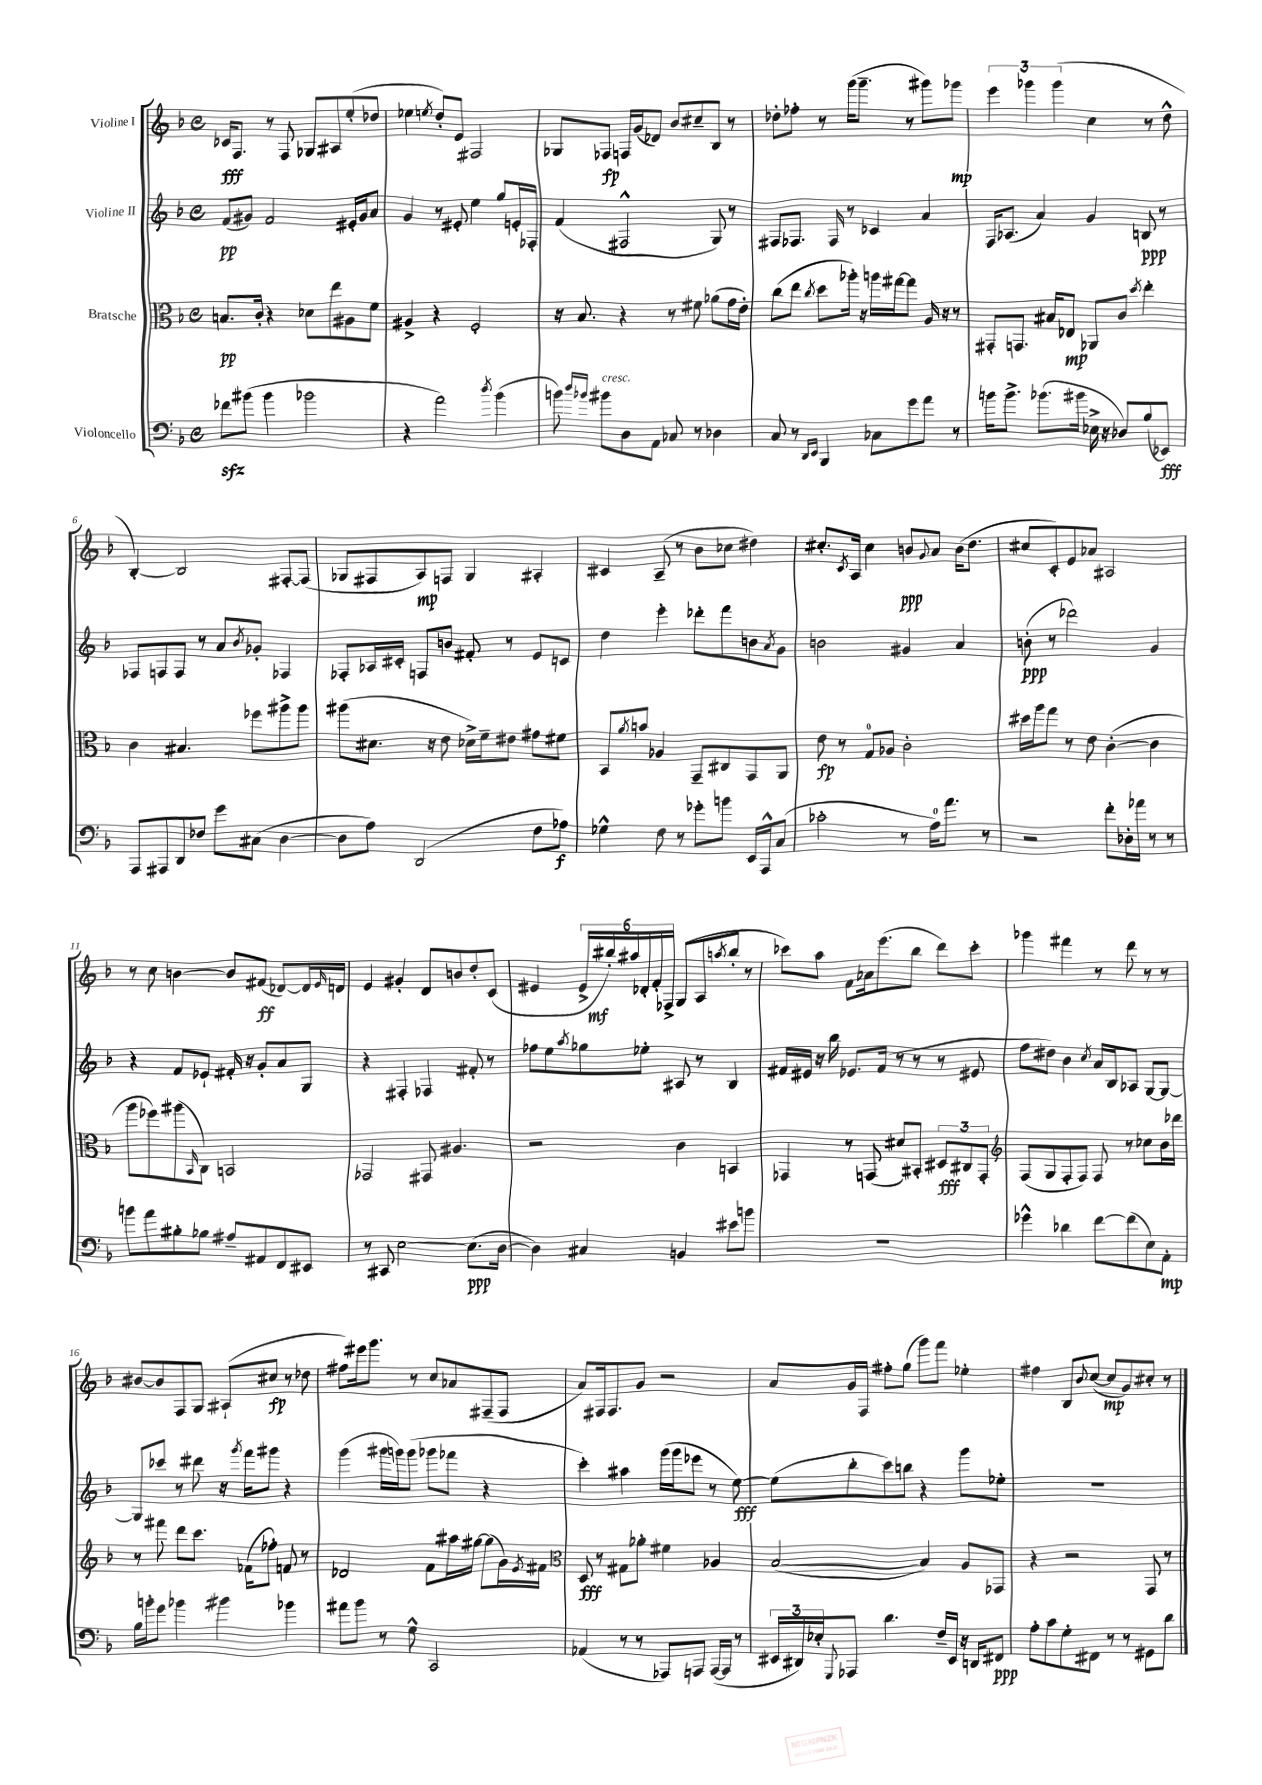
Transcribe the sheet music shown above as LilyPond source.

<<
\new StaffGroup <<
\new Staff = "s0" \with { instrumentName = "Violine I" } {
    \clef treble \key f \major \defaultTimeSignature \time 4/4
    ces'16\fff f8. r8 f8 ges8 ais8 e''8-.( des''8 |
    ees''4 \acciaccatura { e''8 } d''8-.) e'8 fis2 |
    ges8 fes8\fp f16 g'16( des'8) bes'8 cis''8-- bes8 r8 |
    des''8-. fes''8-. r8 g'''16( g'''8.-- r8 gis'''8) ges'''8\mp |
    \tuplet 3/2 { e'''4 ges'''4 ges'''4( } c''4 r8 d''8-^ |
    bes4~-.) bes2 fis8~-. fis8( |
    ges8 fis8 a8\mp) f8 ges4 ais4-. |
    cis'4 a8--( r8 bes'8 ces''8 dis''4) |
    cis''8.-. \acciaccatura { c'8 } a16 cis''4 b'8\ppp \appoggiatura { g'8 } a'8 b'16( d''8. |
    cis''8 c'8-.) e'8 aes'8 ais2 |
    r8 c''8 b'4~ b'8 fis'8\ff( des'8~) des'16 \grace { e'16 } d'16 |
    e'4 gis'4-. d'8 b'8 d''8-. c'8( |
    eis'4 \tuplet 6/4 { eis'16-> bis''16-.\mf) ais''16 des'16-. f'16-. fes16-> } g8( a8 \acciaccatura { a''8 } bis''8-. r8 |
    ces'''8) a''8 f'8 aes'16 e'''8.( bes''8 d'''8) ces'''8-. |
    ges'''4 fis'''4 r8 d'''8 r8 r8 |
    bis'8~ bis'8 f8 g8 ais8-!( cis''8\fp r8 des''8 |
    fis''8) eis'''16 g'''8. r8 c''8 aes'8 fis8--( fis8 |
    a'8) fis16 fis8. g'8 r2 |
    a'8 g'16 f16 fis''8-. g''8( g'''8) f'''8 ees''4-. |
    fis''4 bes8 \appoggiatura { bes'8 } c''8~( c''8\mp g'8) cis''8-. r8 \bar "|." |
}
\new Staff = "s1" \with { instrumentName = "Violine II" } {
    \clef treble \key f \major \defaultTimeSignature \time 4/4
    f'8\pp( gis'8) f'2 eis'16-. gis'16 a'8 |
    g'4 r8 eis'8-. e''4 g''8 e'16-. fes16-. |
    f'4( fis2-^ g8) r8 |
    fis8 fes8. fes16 r8 ces'4 a'4 |
    f16 aes8.( a'4) g'4 b8\ppp r8 |
    fes8 f8 f8 r8 a'8 \acciaccatura { bes'8 } ges'8-. fes4 |
    fes8-. aes16 cis'16-. f8 b'8 fis'8-. r8 e'8 c'8 |
    d''4 e'''4-. des'''8-. f'''8 b'8 \acciaccatura { a'8 } g'8 |
    b'2 gis'4 a'4 |
    b'8-.\ppp( r8 des'''2) g'4 |
    r4 f'8 ees'8-! fis'16-. r16 g'8-. a'8 g8 |
    r4 fis4-. fes4 fis'8-. r8 |
    fes''8 e''8 \acciaccatura { a''8 } ges''8 ees''8-. ais8 r8 bes4 |
    fis'16 eis'16 r16 bes''16 ees'8. fis'16( r8 r8 r8 eis'8 |
    f''8 dis''8) bes'4 \acciaccatura { c''8 } a'16 bes16 aes8 g8~ g8~ |
    g8 ces'''8 r8 dis'''8 r16 \acciaccatura { g'''8 } f'''16 gis'''8 r4 |
    g'''4( gis'''16 g'''16) g'''8( ges'''8 fes'''8 r4 |
    c'''4-.) ais''4 g'''16( g'''16 ees'''8 r8 e''8~\fff) |
    e''8( bes''8-. c'''8) b''8 r4 g'''8 ees''8-. |
    R1 \bar "|." |
}
\new Staff = "s2" \with { instrumentName = "Bratsche" } {
    \clef alto \key f \major \defaultTimeSignature \time 4/4
    b8.\pp c'16-. r4 des'8 e''8 ais8 f'8 |
    ais4-> r4 f2-. |
    r16 bes8. r4 r8 fis'8 aes'8( g'16 e'16-.) |
    c''8( e''8 \acciaccatura { c''8 } d''8 aes''16-.) r16 a''16 gis''16~ gis''8 a16 r16 r8 |
    gis,8-. g,8. bis16 ees8\mp aes,8 c'8 \acciaccatura { d''8 } e''4-. |
    c'4 bis4. fes''8 ais''8-> ais''8 |
    ais''8( dis'8. r16 e'8 des'16->) f'16-- eis'8 gis'8 fis'8 |
    bes,8 \acciaccatura { a'8 } b'8 aes4 g,8-- cis8 g,8 a,8 |
    e'8\fp r8 g8-0 aes8 c'2-. |
    dis''16 a''16 g''8 r8 e'8 c'4~-.( c'4 |
    a''8 fes''8) ais''8( \grace { bes,16 } c8) b,2 |
    ges,2 gis,8 ais4. |
    r2 c'4 b,4 |
    ges,4 r8 g,8( dis'8) bis,8-. \tuplet 3/2 { dis8\fff cis8 g,8-. } |
    \clef treble f8( g8 f8-. f8) f8 r8 ces''8 bes'16 des'''16 |
    r8 fis'''8 d'''8 c'''8. fes'16( fes''8-.) f'8 r8 |
    des'2 f'8 ais''16 gis''16~ gis''8( g'16) \acciaccatura { e'8 } fis'16 |
    \clef alto d8\fff r8 gis8 aes'8-. fis'4 aes4 |
    bes2~( bes4) a8 ges,8 |
    r4 r2 g,8 r8 \bar "|." |
}
\new Staff = "s3" \with { instrumentName = "Violoncello" } {
    \clef bass \key f \major \defaultTimeSignature \time 4/4
    fes'8\sfz bis'8( bis'4 bes'2 |
    r4 a'2) \acciaccatura { d''8 } bes'4( |
    b'8) \grace { d''16 bes'16 } bis'8^\markup { \italic "cresc." } d8 a,8 ces8 r8 des4 |
    c8 r8 \grace { d,16 e,16 } bes,,4 ces8 g'8 a'8 r8 |
    b'16 b'8.-> bes'8.( bis'16 ees16-> r16 des8) bes8( ees,8\fff) |
    a,,8 ais,,8 d,8 fes8 g'8 cis8( d4~ |
    d8 a8) d,2( f8 aes8\f) |
    ges4-^ f8 r8 ges'8-. b'8 e,16 a,,16-^ c8( |
    ces'2-. r8 a16-0) a'8. r8 |
    r2 f'8-. des16-. aes'16 r8 r8 |
    b'8 a'8 bis8-. bes8 ais8-- ais,8 f,8 eis,8 |
    r8 cis,8 e2~ e8.\ppp( d16~ |
    d4) cis4 b,4 eis'8 b'8 |
    R1 |
    ges'4-^ des'4 f'8~ f'8( e8) a,8-.\mp |
    bes16 b'16-. g'8 bes'4 bis'4 bes'4 |
    ais'8 bes'8 r8 g8-^ c,2 |
    aes,4( r8 r8 aes,,8) a,,8 a,,16~( a,,16 r8 |
    \tuplet 3/2 { eis,16 dis,16) ees16-. } \appoggiatura { g,,8 } aes,,8 d'4. f16-- eis,16 r16 d,16 fis,8\ppp |
    a8-. c'8 g8-. fis,8 r8 r8 gis,8 d'8 \bar "|." |
}
>>
>>
